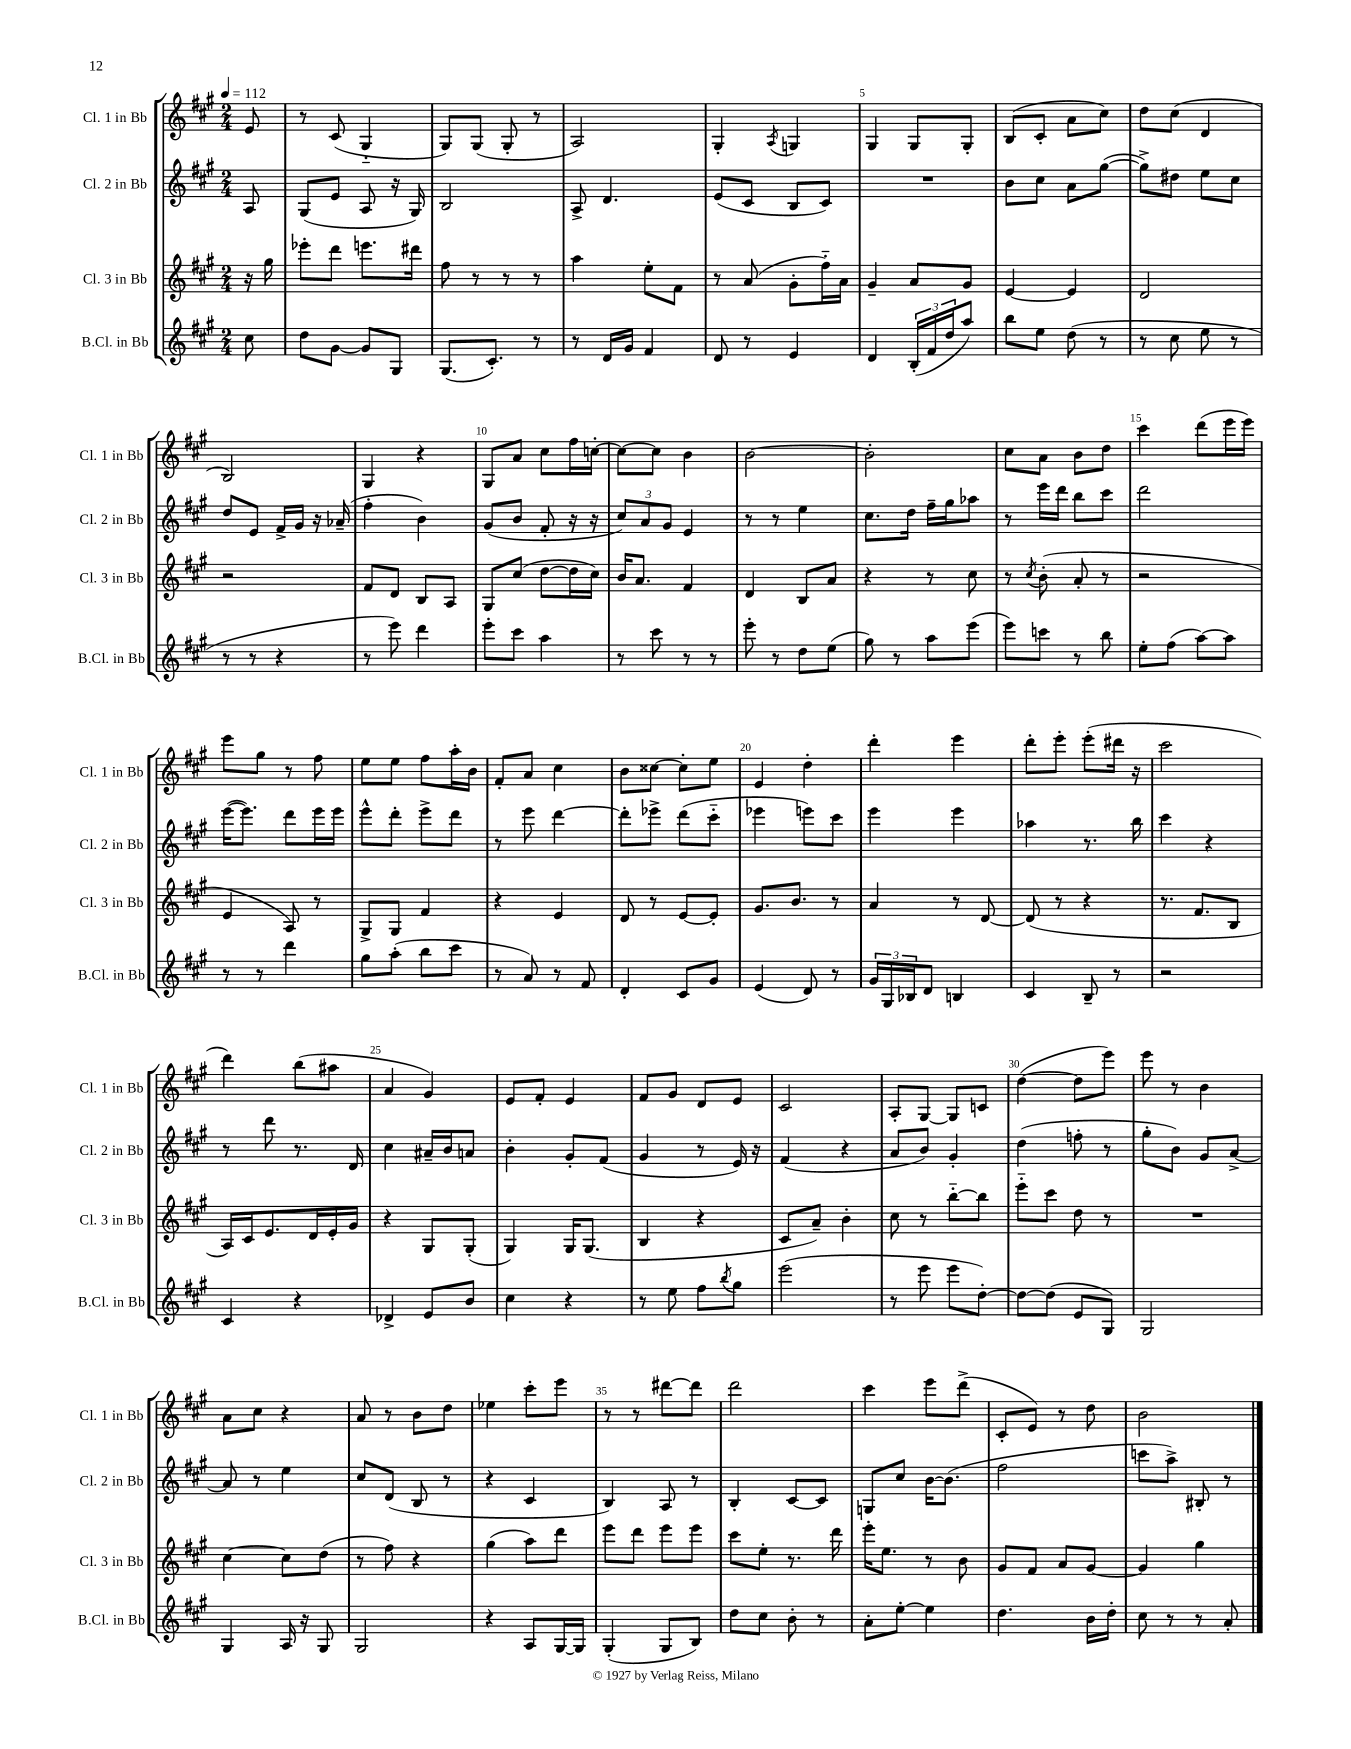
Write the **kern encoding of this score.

**kern	**kern	**kern	**kern
*part4	*part3	*part2	*part1
*staff4	*staff3	*staff2	*staff1
*I"B.Cl. in Bb	*I"Cl. 3 in Bb	*I"Cl. 2 in Bb	*I"Cl. 1 in Bb
*I'B.Cl. in Bb	*I'Cl. 3 in Bb	*I'Cl. 2 in Bb	*I'Cl. 1 in Bb
*clefG2	*clefG2	*clefG2	*clefG2
*k[f#c#g#]	*k[f#c#g#]	*k[f#c#g#]	*k[f#c#g#]
*M2/4	*M2/4	*M2/4	*M2/4
*MM112	*MM112	*MM112	*MM112
=	=	=	=
8cc#\	16r	8A/	8e/
.	16gg#\	.	.
=1	=1	=1	=1
8dd\L	8eee-X'\L	(8G#/L	8r
[8g#\J	8ddd\J	8e/J	(8c#/
8g#/L]	8.eeen\L	8A/	4G#/
8G#/J	.	16r	.
.	16ddd#X\Jk	16G#/)	.
=2	=2	=2	=2
(8.G#/L	8ff#\	2B/	8G#/L)
.	8r	.	(8G#/J
8.c#'/J)	.	.	.
.	8r	.	8G#'/
8r	8r	.	8r
=3	=3	=3	=3
8r	4aa\	8A^/	2A/)
16d/LL	.	4.d/	.
16g#/JJ	.	.	.
4f#/	8ee'\L	.	.
.	8f#\J	.	.
=4	=4	=4	=4
8d/	8r	(8e/L	4G#'/
8r	(8a/	8c#/J	.
.	.	.	8qA/
4e/	8g#'\L	8B/L	4Gn/
.	16ff#\L)	8c#/J)	.
.	16a\JJ	.	.
=5	=5	=5	=5
4d/	4g#~/	2r	4G#/
(24B'/LL	8a/L	.	8G#/L
24f#/	.	.	.
24dd/J	.	.	.
8aa/J)	8g#/J	.	8G#'/J
=6	=6	=6	=6
8bb\L	[4e/	8b\L	(8B/L
8ee\J	.	8cc#\J	8c#'/J
(8dd\	4e/]	8a\L	8a\L
8r	.	([8gg#\J	8cc#\J)
=7	=7	=7	=7
8r	2d/	8gg#^\L])	8dd\L
8cc#\	.	8dd#X\J	(8cc#\J
8ee\	.	8ee\L	4d/
8r	.	8cc#\J	.
!!LO:LB:g=z
=8	=8	=8	=8
8r	2r	8dd/L	2B/)
8r	.	8e/J	.
4r	.	16f#^/LL	.
.	.	16g#/JJ	.
.	.	16r	.
.	.	(16a-X~/	.
=9	=9	=9	=9
8r	8f#/L	4ff#'\	4G#/
8eee\)	8d/J	.	.
4ddd\	8B/L	4b\)	4r
.	8A/J	.	.
=10	=10	=10	=10
8eee'\L	8G#/L	(8g#/L	8G#/L
8ccc#\J	(8cc#/J	8b/J	8a/J
4aa\	[8dd\L	8f#'/	8cc#\L
.	16dd\L]	16r	16ff#\L
.	16cc#\JJ)	16r	[16ccn'\JJ
=11	=11	=11	=11
8r	16b/KL	12cc#/L)	8cc\L_
.	8.a/J	.	.
.	.	12a/	.
8ccc#\	.	.	8cc\J]
.	.	12g#/J	.
8r	4f#/	4e/	4b\
8r	.	.	.
=12	=12	=12	=12
8eee'\	4d/	8r	[2b\
8r	.	8r	.
8dd\L	8B/L	4ee\	.
(8ee\J	8a/J	.	.
=13	=13	=13	=13
8gg#\)	4r	8.cc#\L	2b'\]
8r	.	.	.
.	.	16dd\Jk	.
8aa\L	8r	16ff#~\LL	.
.	.	16gg#\J	.
(8eee\J	8cc#\	8aa-X\J	.
=14	=14	=14	=14
8eee\L)	8r	8r	8cc#\L
.	8qcc#/	.	.
8cccn\J	(8b'\	16eee\LL	8a\J
.	.	16ddd\JJ	.
8r	8a'/	8bb\L	8b\L
8bb\	8r	8ccc#\J	8dd\J
=15	=15	=15	=15
8ee'\L	2r	2ddd\	4ccc#\
(8ff#\J	.	.	.
[8aa\L)	.	.	(8ddd\L
8aa\J]	.	.	16eee\L
.	.	.	16eee\JJ)
!!LO:LB:g=z
=16	=16	=16	=16
8r	4e/	([16eee\KL	8eee\L
.	.	8.eee\J])	.
8r	.	.	8gg#\J
4ddd\	8A/)	8ddd\L	8r
.	8r	16eee\L	8ff#\
.	.	16eee\JJ	.
=17	=17	=17	=17
8gg#\L	8G#^/L	8eee^^\L	8ee\L
(8aa'\J	8G#/J	8ddd'\J	8ee\J
8bb\L	4f#/	8eee^\L	8ff#\L
8ccc#\J	.	8ddd\J	16aa'\L
.	.	.	16b\JJ
=18	=18	=18	=18
8r	4r	8r	8f#'/L
8a/)	.	8eee\	8a/J
8r	4e/	[4ddd\	4cc#\
8f#/	.	.	.
=19	=19	=19	=19
4d'/	8d/	8ddd'\L]	8b\L
.	8r	8eee-X^\J	[8cc##X\J
8c#/L	[8e/L	(8ddd\L	8cc##'\L]
8g#/J	8e'/J]	8ccc#\J	8ee\J
=20	=20	=20	=20
(4e/	8.g#/L	4eee-X\	4e/
.	8.b/J	.	.
8d/)	.	8eeen\L)	4dd'\
8r	8r	8ccc#\J	.
=21	=21	=21	=21
24g#/LL	4a/	4eee\	4ddd'\
24G#/	.	.	.
24B-X/J	.	.	.
8d/J	.	.	.
4Bn/	8r	4eee\	4eee\
.	[8d/	.	.
=22	=22	=22	=22
4c#/	(8d/]	4aa-X\	8ddd'\L
.	8r	.	8eee'\J
8B~/	4r	8.r	(8eee'\L
8r	.	.	16ddd#X\Jk
.	.	16bb\	16r
=23	=23	=23	=23
2r	8.r	4ccc#\	2ccc#\
.	8.f#/L	.	.
.	.	4r	.
.	8B/J	.	.
!!LO:LB:g=z
=24	=24	=24	=24
4c#/	16A/LL)	8r	4ddd\)
.	16c#/J	.	.
.	8.e/	8ddd\	.
4r	.	8.r	(8bb\L
.	16d/L	.	.
.	16e'/	.	8aa#X\J
.	16g#/JJ	16d/	.
=25	=25	=25	=25
4d-X^/	4r	4cc#\	4a/
8e/L	8G#/L	16a#X~/LL	4g#/)
.	.	16b/J	.
8b/J	(8G#'/J	8an/J	.
=26	=26	=26	=26
4cc#\	4G#/)	4b'\	8e/L
.	.	.	8f#'/J
4r	16G#/KL	8g#'/L	4e/
.	(8.G#/J	.	.
.	.	(8f#/J	.
=27	=27	=27	=27
8r	4B/	4g#/	8f#/L
8ee\	.	.	8g#/J
8ff#\L	4r	8r	8d/L
8qbb/	.	.	.
8gg#\J	.	16e/)	8e/J
.	.	16r	.
=28	=28	=28	=28
(2eee\	8c#/L	(4f#/	2c#/
.	8a~/J)	.	.
.	4b'\	4r	.
=29	=29	=29	=29
8r	8cc#\	8a/L	8A'/L
8eee\	8r	8b/J)	[8G#/J
8eee\L	[8bb\L	4g#'/	8G#/L]
[8dd'\J)	8bb\J]	.	8cn/J
=30	=30	=30	=30
8dd\L_	8eee\L	(4dd\	([4dd\
(8dd\J]	8ccc#\J	.	.
8e/L	8dd\	8ffn'\	8dd\L]
8G#/J)	8r	8r	8eee\J)
=31	=31	=31	=31
2G#/	2r	8gg#'\L	8eee\
.	.	8b\J)	8r
.	.	8g#/L	4b\
.	.	[8a^/J	.
!!LO:LB:g=z
=32	=32	=32	=32
4G#/	[4cc#\	8a/]	8a\L
.	.	8r	8cc#\J
16A/	8cc#\L]	4ee\	4r
16r	.	.	.
8G#/	(8dd\J	.	.
=33	=33	=33	=33
2G#/	8r	8cc#/L	8a/
.	8ff#\)	(8d/J	8r
.	4r	8B/	8b\L
.	.	8r	8dd\J
=34	=34	=34	=34
4r	(4gg#\	4r	4ee-X\
8A/L	8aa\L)	4c#/	8ccc#'\L
[16G#/L	8ddd\J	.	8eee\J
16G#/JJ]	.	.	.
=35	=35	=35	=35
(4G#'/	8eee\L	4B/)	8r
.	8ddd\J	.	8r
8G#/L	8eee\L	8A/	[8ddd#X\L
8B/J)	8eee\J	8r	8ddd#\J]
=36	=36	=36	=36
8dd\L	8ccc#\L	4B'/	2ddd\
8cc#\J	8ee'\J	.	.
8b'\	8.r	[8c#/L	.
8r	.	8c#/J]	.
.	16ddd\	.	.
=37	=37	=37	=37
8a'\L	16eee'\KL	8Gn/L	4ccc#\
.	8.ee\J	.	.
[8ee'\J	.	8cc#/J	.
4ee\]	8r	[16b\KL	8eee\L
.	.	(8.b\J]	.
.	8b\	.	(8ddd^\J
=38	=38	=38	=38
4.dd\	8g#/L	2ff#\	8c#'/L
.	8f#/J	.	8e/J)
.	8a/L	.	8r
16b\LL	[8g#/J	.	8dd\
16dd'\JJ	.	.	.
=39	=39	=39	=39
8cc#\	4g#/]	8cccn\L	2b\
8r	.	8aa^\J)	.
8r	4gg#\	8B#X'/	.
8a'/	.	8r	.
==	==	==	==
*-	*-	*-	*-
